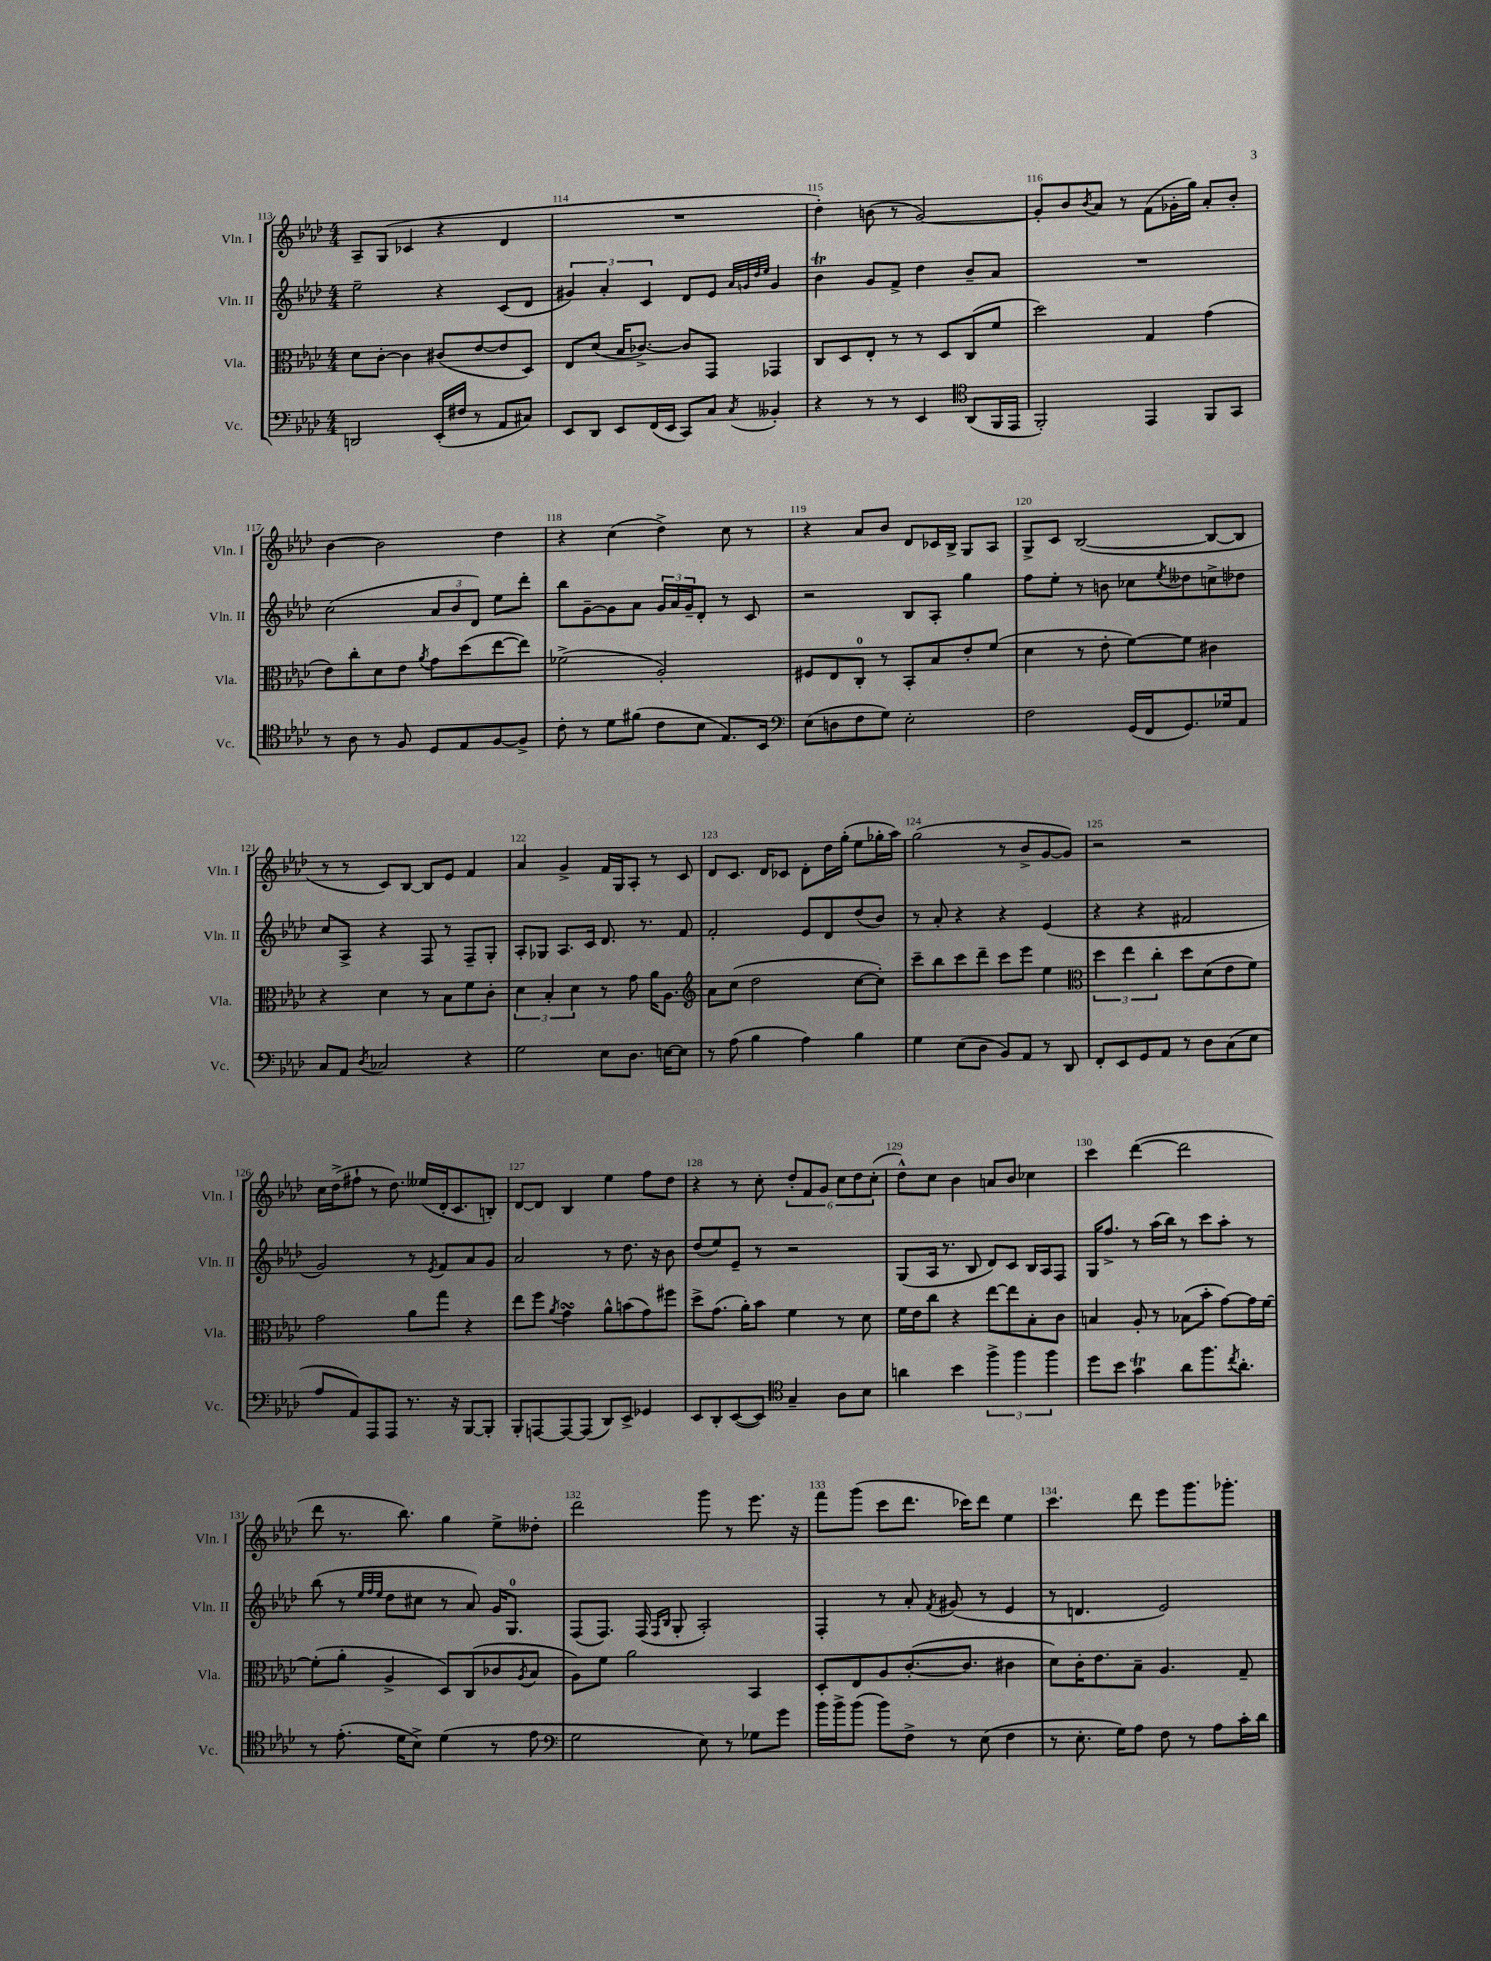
<<
\new StaffGroup <<
\new Staff = "s0" \with { instrumentName = "Vln. I" shortInstrumentName = "Vln. I" } {
    \clef treble \key aes \major \numericTimeSignature \time 4/4
    aes8-- g8( ces'4 r4 des'4 |
    R1 |
    des''4-.) b'8( r8 g'2~) |
    g'8-. bes'8 \acciaccatura { bes'8 } aes'8 r8 f'8( ges'16-. g''16) aes'8-. bes'8-. |
    bes'4~ bes'2 des''4 |
    r4 c''4( des''4->) c''8 r8 |
    r4 aes'8 bes'8 des'8 ces'16 bes16-> g8 aes8 |
    g8-> c'8 bes2~( bes8~ bes8 |
    r8 r8 c'8) bes8~ bes8 ees'8 f'4 |
    aes'4 g'4-> f'16 g16 aes8-. r8 c'8 |
    des'8 c'8. des'16 ces'8 des'8-. des''16 g''16-.( ees''8 ges''16-. aes''16) |
    g''2( r8 bes'8-> g'8~ g'8) |
    r2 r2 |
    c''16 des''16->( fis''8-! r8 des''8.) eeses''16( des'16-. c'8. b8-.) |
    des'8~ des'8 bes4 ees''4 f''8 des''8 |
    r4 r8 c''8-. \tuplet 6/4 { des''8-. f'8 g'8 c''8 des''8 c''8-.( } |
    des''8-^) c''8 bes'4 a'8 bes'8 ces''4 |
    c'''4 des'''4~( des'''2 |
    des'''8 r8. bes''8.) g''4 ees''8-> deses''8-. |
    des'''2 g'''8 r8 ees'''8. r16 |
    f'''8 g'''8( c'''8 des'''8. ces'''16) des'''8 ees''4 |
    c'''4. des'''8 ees'''8 g'''8. ges'''8.-. \bar "|." |
}
\new Staff = "s1" \with { instrumentName = "Vln. II" shortInstrumentName = "Vln. II" } {
    \clef treble \key aes \major \numericTimeSignature \time 4/4
    ees''2-- r4 c'8( des'8 |
    \tuplet 3/2 { gis'4) aes'4-. c'4 } des'8 ees'8 \grace { aes'32 g'32 des''32 ees''32 } g'4 |
    bes'4\trill g'8 f'8-> des''4 bes'8-- aes'8 |
    R1 |
    c''2( \tuplet 3/2 { aes'8 bes'8 des'8) } ees''8 des'''8-. |
    bes''8 g'8~-- g'8 aes'8 \tuplet 3/2 { g'16 aes'16 g'16-- } des'8-. r8 c'8 |
    r2 bes8 aes8-. g''4 |
    f''8 ees''8-. r8 b'8 ces''8 \acciaccatura { ees''8 } deses''8 c''8-> des''8 |
    c''8 aes8-> r4 f8 r8 f8-- g8-. |
    aes8-. ges8 aes8. c'16 des'8. r8. f'8 |
    f'2-. ees'8 des'8 des''8( bes'8) |
    r8 aes'8-. r4 r4 ees'4( |
    r4 r4 fis'2 |
    g'2) r8 \acciaccatura { ees'8 } f'8 aes'8 g'8 |
    aes'2 r8 des''8. r16 bes'8 |
    des''8( ees''8) ees'8-- r8 r2 |
    g8( aes16 r8. bes8 des'8) c'8 bes16 aes16 f8 |
    g16 f''8.-> r8 aes''16( bes''16) r8 c'''8 aes''8-. r8 |
    bes''8( r8 \grace { ees''32 f''32 ees''32 } des''8 cis''8 r8 aes'8) g'16 g8.-0 |
    f8( f8.) f16( \grace { f16 bes16 } g8-. aes2-.) |
    f4-. r8 aes'8-. \acciaccatura { f'8 } gis'8( r8 ees'4 |
    r8 d'4. ees'2) \bar "|." |
}
\new Staff = "s2" \with { instrumentName = "Vla." shortInstrumentName = "Vla." } {
    \clef alto \key aes \major \numericTimeSignature \time 4/4
    des'8 c'8~-. c'4 cis'8( ees'8~ ees'8 des8) |
    ees8 des'8( bes16 ces'8.~->) ces'8 g,8 ges,4 |
    c8 des8 ees8-. r8 r8 des8 c8( f'8 |
    des''2) g4 g'4( |
    ees'8) c''8-. des'8 ees'8 \acciaccatura { aes'8 } g'8 des''8( ees''8~ ees''8) |
    fes'2->( aes2-.) |
    fis8 ees8 c8-0-. r8 bes,8-. bes8 ees'8-. f'8( |
    des'4 r8 ees'8-. f'8~) f'8 cis'4 |
    r4 des'4 r8 bes8 f'8 c'8-. |
    \tuplet 3/2 { des'4 bes4-. des'4 } r8 g'8 aes'16 aes8. |
    \clef treble aes'8 c''8( des''2 c''8~ c''8-.) |
    c'''8-- bes''8 c'''8 des'''8-- c'''8 ees'''8 ees''4 |
    \clef alto \tuplet 3/2 { des''4 ees''4 c''4-. } des''8 des'8( ees'8 f'8) |
    g'2 aes'8 g''8 r4 |
    ees''8 f''8 \acciaccatura { aes'8 } g'4\turn aes'8-^ b'8( g'8) fis''8 |
    des''8-> g'8.( aes'16-.) bes'8 f'4 r8 des'8 |
    f'16 ees'16 c''8 r4 ees''8~ ees''8 bes8-. c'8 |
    b4 aes8-. r8 bes8( bes'8-. g'8~) g'16 f'16~ |
    f'8-.( aes'8-. aes4-> des8) c8( ces'8 \acciaccatura { aes8 } bes8 |
    aes8) f'8 aes'2 bes,4 |
    des8-. ees8 aes8 c'8.~-.( c'8. cis'4 |
    des'8) c'16-. ees'8. bes8-- aes4. g8-- \bar "|." |
}
\new Staff = "s3" \with { instrumentName = "Vc." shortInstrumentName = "Vc." } {
    \clef bass \key aes \major \numericTimeSignature \time 4/4
    d,2 ees,16-.( fis16 r8 aes,8 cis8) |
    ees,8 des,8 ees,8 f,16( ees,16 c,8) c8 \acciaccatura { c8 } beses,4-. |
    r4 r8 r8 ees,4 \clef tenor aes,8( f,16 ees,16 |
    f,2-.) ees,4 f,8 g,8 |
    r8 aes8 r8 f8 des8 ees8 f8~ f8-> |
    c'8-. r8 des'8 fis'8( c'8 bes8 ees8.) bes,16 |
    \clef bass ees8( d8 f8 g8) ees2-. |
    f2 g,16( f,16 g,8.) ges16 aes,8 |
    c8 aes,8 \acciaccatura { des8 } ces2 r4 |
    g2 ees8 des8. e16~ e8 |
    r8 aes8( bes4 aes4) bes4 |
    g4 ees8( des8 bes,8) aes,8 r8 des,8 |
    f,8-. ees,8 g,8 aes,8 r8 des8 c8( ees8 |
    aes8 aes,8) aes,,8 aes,,8 r8. r16 bes,,8~ bes,,8-. |
    bes,,8-. a,,8~ a,,8~ a,,8( des,8) ees,8-> ges,4 |
    ees,8 des,8-. ees,8~( ees,8) \clef tenor g4-- aes8 bes8 |
    a'4 bes'4 \tuplet 3/2 { f''4-> f''4 f''4 } |
    des''8 bes'8 g'4\trill aes'8 f''8. \acciaccatura { c''8 } aes'8.-. |
    r8 ees'8.-.( des'16 bes8->) des'4( r8 ees'8 |
    \clef bass g2 ees8) r8 ges8 g'8 |
    bes'16 bes'16-> bes'8( bes'8) f8-> r8 ees8( f4 |
    r8 ees8.-. g16) aes8 f8 r8 aes8 c'16-. des'16 \bar "|." |
}
>>
>>
\layout { \context { \Score currentBarNumber = #113 \override BarNumber.break-visibility = ##(#f #t #t) barNumberVisibility = #all-bar-numbers-visible } }
